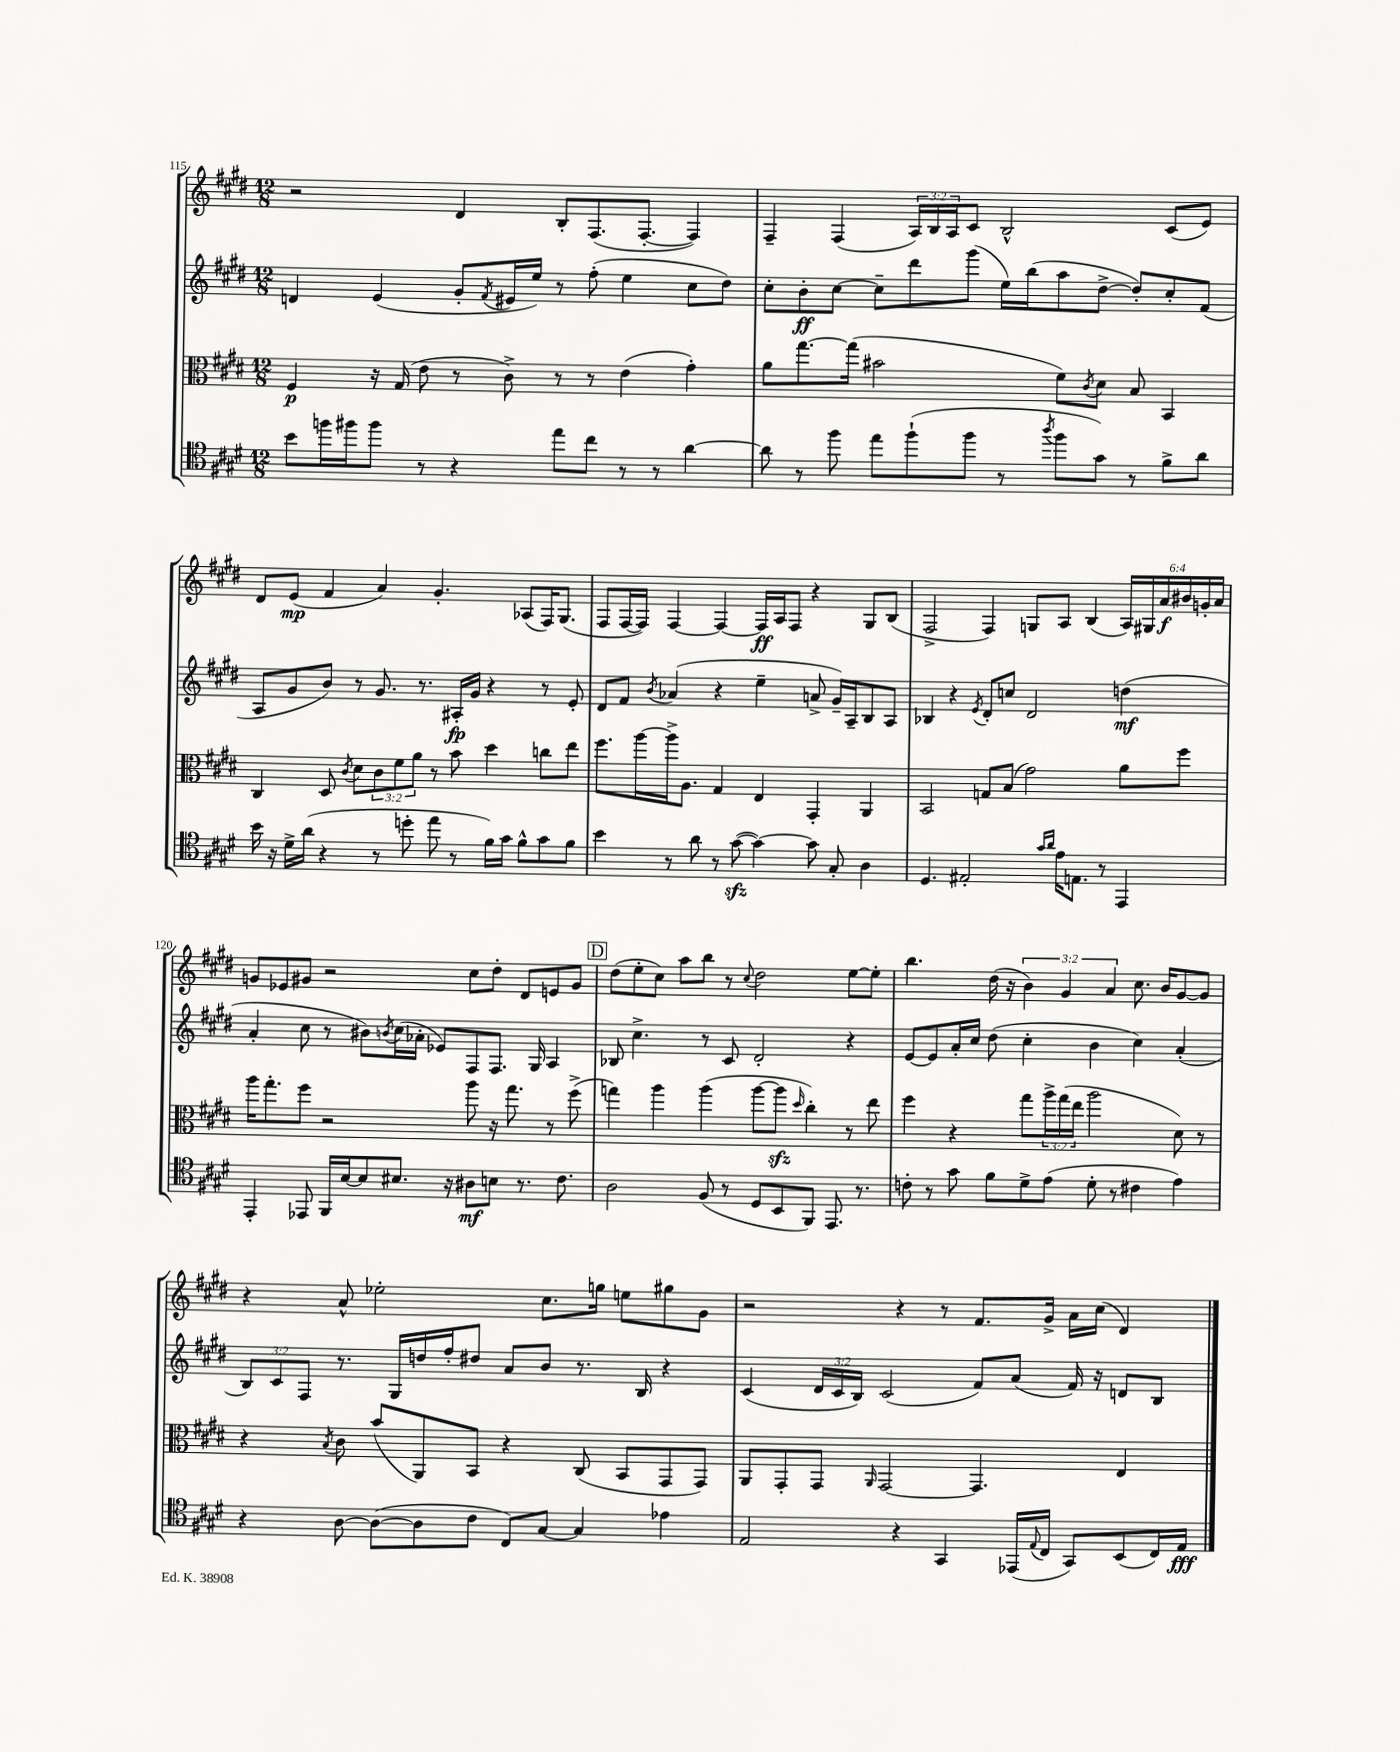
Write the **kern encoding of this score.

**kern	**dynam	**kern	**dynam	**kern	**dynam	**kern	**dynam
*part4	*part4	*part3	*part3	*part2	*part2	*part1	*part1
*staff4	*staff4	*staff3	*staff3	*staff2	*staff2	*staff1	*staff1
*clefC4	*	*clefC3	*	*clefG2	*	*clefG2	*
*k[f#c#g#d#]	*	*k[f#c#g#d#]	*	*k[f#c#g#d#]	*	*k[f#c#g#d#]	*
*M12/8	*	*M12/8	*	*M12/8	*	*M12/8	*
=115	=115	=115	=115	=115	=115	=115	=115
8b\L	.	4F#/	p	4dn/	.	2r	.
16ffn\L	.	.	.	.	.	.	.
16ff#X\J	.	.	.	.	.	.	.
8ff#\J	.	16r	.	(4e/	.	.	.
.	.	(16G#/	.	.	.	.	.
8r	.	8e\	.	.	.	.	.
4r	.	8r	.	8g#'/L	.	4d#/	.
.	.	.	.	8qf#/	.	.	.
.	.	8c#^\)	.	16e#X/L	.	.	.
.	.	.	.	16ee/JJ)	.	.	.
8ee\L	.	8r	.	8r	.	8B'/L	.
8cc#\J	.	8r	.	(8ff#'\	.	(8.F#/	.
8r	.	(4e\	.	4ee\	.	.	.
.	.	.	.	.	.	[8.F#'/J	.
8r	.	.	.	.	.	.	.
[4a\	.	4g#'\)	.	8cc#\L	.	4F#/])	.
.	.	.	.	8dd#\J)	.	.	.
=116	=116	=116	=116	=116	=116	=116	=116
8a\]	.	8a\L	.	8cc#'\L	.	4F#~/	.
8r	.	[8.gg#\	.	8b'\	ff	.	.
8ff#\	.	.	.	[8cc#\J	.	(4F#/	.
.	.	(16gg#\Jk]	.	.	.	.	.
8ee\L	.	2b#X\	.	8cc#~\L]	.	.	.
(8ff#`\	.	.	.	8ddd#\	.	24A/LL)	.
.	.	.	.	.	.	24B/	.
.	.	.	.	.	.	24A/J	.
8ff#\J	.	.	.	(8ggg#\J	.	8c#/J	.
8r	.	.	.	16ee\LL)	.	2B^^/	.
.	.	.	.	(16bb\J	.	.	.
8qaa/	.	.	.	.	.	.	.
8ff#\L	.	8f#\L)	.	8aa\	.	.	.
.	.	8qc#/	.	.	.	.	.
8g#\J)	.	8d#\J	.	[8dd#^\J	.	.	.
8r	.	8B/	.	8dd#'/L])	.	.	.
8f#^\L	.	4BB/	.	8cc#'/	.	(8c#/L	.
8a\J	.	.	.	(8f#/J	.	8e/J)	.
!!LO:LB:g=z
=117	=117	=117	=117	=117	=117	=117	=117
16b\	.	4C#/	.	8A/L	.	8d#/L	.
16r	.	.	.	.	.	.	.
16d#^\LL	.	.	.	8g#/	.	(8e/J	mp
(16a\JJ	.	.	.	.	.	.	.
4r	.	8D#/	.	8b/J)	.	4f#/	.
.	.	8qc#/	.	.	.	.	.
.	.	8d#\L	.	8r	.	.	.
8r	.	12c#\	.	8.g#/	.	4a/)	.
.	.	12f#\	.	.	.	.	.
8ddn'\	.	.	.	.	.	.	.
.	.	12a\J	.	.	.	.	.
.	.	.	.	8.r	.	.	.
8ee\	.	8r	.	.	.	4.g#'/	.
8r	.	8b\	.	16A#X'/LL	fp	.	.
.	.	.	.	16g#/JJ	.	.	.
16f#\LL)	.	4dd#\	.	4r	.	.	.
16g#\JJ	.	.	.	.	.	.	.
8f#^^\L	.	.	.	.	.	(8A-X/L	.
8g#\	.	8ccn\L	.	8r	.	16F#/K)	.
.	.	.	.	.	.	(8.G#/J	.
8f#\J	.	8ee\J	.	8e'/	.	.	.
=118	=118	=118	=118	=118	=118	=118	=118
4b\	.	8.ff#\L	.	8d#/L	.	8F#/L	.
.	.	.	.	8f#/J	.	[16F#/L	.
.	.	[16aa\L	.	.	.	16F#/JJ])	.
.	.	.	.	8qb/	.	.	.
8r	.	16aa^\J]	.	(4a-X/	.	[4F#/	.
.	.	8.A\J	.	.	.	.	.
8a\	.	.	.	.	.	.	.
8r	.	4G#/	.	4r	.	4F#/_	.
([8g#zz\	.	.	.	.	.	.	.
4g#\_)	.	4E/	.	4ee~\	.	16F#/LL]	ff
.	.	.	.	.	.	16A/J	.
.	.	.	.	.	.	8F#/J	.
8g#\]	.	4GG#'/	.	8an^/	.	4r	.
8G#'/	.	.	.	16g#~/LL)	.	.	.
.	.	.	.	16A~/J	.	.	.
4A\	.	4AA/	.	8B/	.	8G#/L	.
.	.	.	.	8A/J	.	(8B/J	.
=119	=119	=119	=119	=119	=119	=119	=119
4.D#/	.	2BB/	.	4B-X/	.	2F#^/	.
.	.	.	.	4r	.	.	.
2E#X'/	.	.	.	.	.	.	.
.	.	.	.	8qe/	.	.	.
.	.	8Gn/L	.	8d#'/L	.	4F#/)	.
.	.	(8B/J	.	8ccn/J	.	.	.
.	.	2g#\)	.	2d#/	.	8Gn/L	.
16qqg#/LL	.	.	.	.	.	.	.
16qqa/JJ	.	.	.	.	.	.	.
16e\KL	.	.	.	.	.	8A/J	.
8.En\J	.	.	.	.	.	.	.
.	.	.	.	.	.	(4B/	.
8r	.	.	.	.	.	.	.
4EE/	.	8a\L	.	(4ddn\	mf	24A/LL)	.
.	.	.	.	.	.	24G#X/	.
.	.	.	.	.	.	24a/	f
.	.	8ff#\J	.	.	.	24b#X/	.
.	.	.	.	.	.	24gn'/	.
.	.	.	.	.	.	24a/JJ	.
!!LO:LB:g=z
=120	=120	=120	=120	=120	=120	=120	=120
4EE'/	.	16aa\KL	.	4a'/	.	8gn/L	.
.	.	8.gg#'\	.	.	.	.	.
.	.	.	.	.	.	8e-X/	.
8EE-X/	.	8ff#\J	.	8cc#\	.	8g#X/J	.
16FF#/LL	.	2r	.	8r	.	2r	.
[16B/J	.	.	.	.	.	.	.
8B/]	.	.	.	8b#X\L)	.	.	.
.	.	.	.	8qbn/	.	.	.
8.B#X/J	.	.	.	(16cc#\L	.	.	.
.	.	.	.	16a-X'\JJ	.	.	.
.	.	.	.	8e-X/L)	.	.	.
16r	.	.	.	.	.	.	.
8A#X\L	mf	8aa\	.	8F#/	.	8cc#\L	.
8Bn\J	.	16r	.	8.F#/J	.	8dd#'\J	.
.	.	8.gg#\	.	.	.	.	.
8.r	.	.	.	.	.	8d#/L	.
.	.	.	.	16G#/	.	.	.
.	.	8r	.	4A/	.	8en/	.
8.c#\	.	.	.	.	.	.	.
.	.	(8ff#^\	.	.	.	8g#/J	.
!!LO:REH:place=s1:t=D
=121	=121	=121	=121	=121	=121	=121	=121
2A\	.	4ggn\)	.	8B-X/	.	(8dd#\L	.
.	.	.	.	4.cc#^\	.	8ee'\	.
.	.	4aa\	.	.	.	8cc#\J)	.
.	.	.	.	.	.	8aa\L	.
(8F#/	.	(4aa\	.	8r	.	8bb\J	.
8r	.	.	.	8c#/	.	8r	.
.	.	.	.	.	.	8qqcc#/	.
8D#/L	.	[8aa\L	.	2d#'/	.	2dd#\	.
8BB/	.	8aazz\J]	.	.	.	.	.
.	.	16qqdd#/	.	.	.	.	.
8FF#/J)	.	4cc#'\)	.	.	.	.	.
8.EE/	.	.	.	.	.	.	.
.	.	8r	.	4r	.	[8ee\L	.
8.r	.	.	.	.	.	.	.
.	.	8ee\	.	.	.	8ee'\J]	.
=122	=122	=122	=122	=122	=122	=122	=122
8cn'\	.	4ff#\	.	[8e/L	.	4.bb\	.
8r	.	.	.	8e/]	.	.	.
8g#\	.	4r	.	16a'/L	.	.	.
.	.	.	.	16cc#/JJ	.	.	.
8f#\L	.	.	.	(8dd#\	.	(16dd#\	.
.	.	.	.	.	.	16r	.
8d#^\	.	8gg#\L	.	4cc#'\	.	6b\)	.
(8e\J	.	24aa^\L	.	.	.	.	.
.	.	(24gg#\	.	.	.	6g#/	.
.	.	24ee\JJ	.	.	.	.	.
8d#'\	.	2aa\	.	4b\	.	.	.
.	.	.	.	.	.	6a/	.
8r	.	.	.	.	.	.	.
4c#X\	.	.	.	4cc#\)	.	8.cc#\	.
.	.	.	.	.	.	16b/KL	.
4e\)	.	8d#\)	.	(4a'/	.	[8g#/	.
.	.	8r	.	.	.	8g#/J]	.
!!LO:LB:g=z
=123	=123	=123	=123	=123	=123	=123	=123
4r	.	4r	.	12B/L)	.	4r	.
.	.	.	.	12c#/	.	.	.
.	.	.	.	12F#/J	.	.	.
.	.	8qB/	.	.	.	.	.
[8A\	.	8c#\	.	8.r	.	8a^^/	.
(8A\L_	.	(8b/L	.	.	.	2ee-X'\	.
.	.	.	.	16G#/LL	.	.	.
8A\]	.	8AA/)	.	16ddn/	.	.	.
.	.	.	.	16ff#'/J	.	.	.
8c#\J	.	8BB/J	.	8dd#X/J	.	.	.
8C#/L)	.	4r	.	8a/L	.	.	.
[8G#/J	.	.	.	8b/J	.	8.cc#\L	.
4G#/]	.	(8C#/	.	8.r	.	.	.
.	.	.	.	.	.	16ggn\Jk	.
.	.	8BB/L	.	.	.	8een\L	.
.	.	.	.	16B/	.	.	.
4e-X\	.	8GG#/	.	4r	.	8gg#X\	.
.	.	8GG#/J)	.	.	.	8g#\J	.
=124	=124	=124	=124	=124	=124	=124	=124
2E/	.	8AA/L	.	(4c#/	.	2r	.
.	.	8GG#'/	.	.	.	.	.
.	.	8GG#/J	.	24d#/LL	.	.	.
.	.	.	.	24c#/	.	.	.
.	.	.	.	24B/JJ)	.	.	.
.	.	16qqAA/	.	.	.	.	.
.	.	[2GG#/	.	(2c#/	.	.	.
4r	.	.	.	.	.	4r	.
4GG#/	.	.	.	.	.	8r	.
.	.	4.GG#/]	.	8f#/L)	.	8.f#/L	.
(16EE-X/LL	.	.	.	(8a/J	.	.	.
8qqE/	.	.	.	.	.	.	.
16C#/JJ	.	.	.	.	.	16g#^/Jk	.
8GG#/L)	.	.	.	16f#/)	.	16a\LL	.
.	.	.	.	16r	.	(16cc#\JJ	.
(8BB/	.	4E/	.	8dn/L	.	4d#/)	.
16C#/L)	.	.	.	8B/J	.	.	.
16E/JJ	fff	.	.	.	.	.	.
==	==	==	==	==	==	==	==
*-	*-	*-	*-	*-	*-	*-	*-
